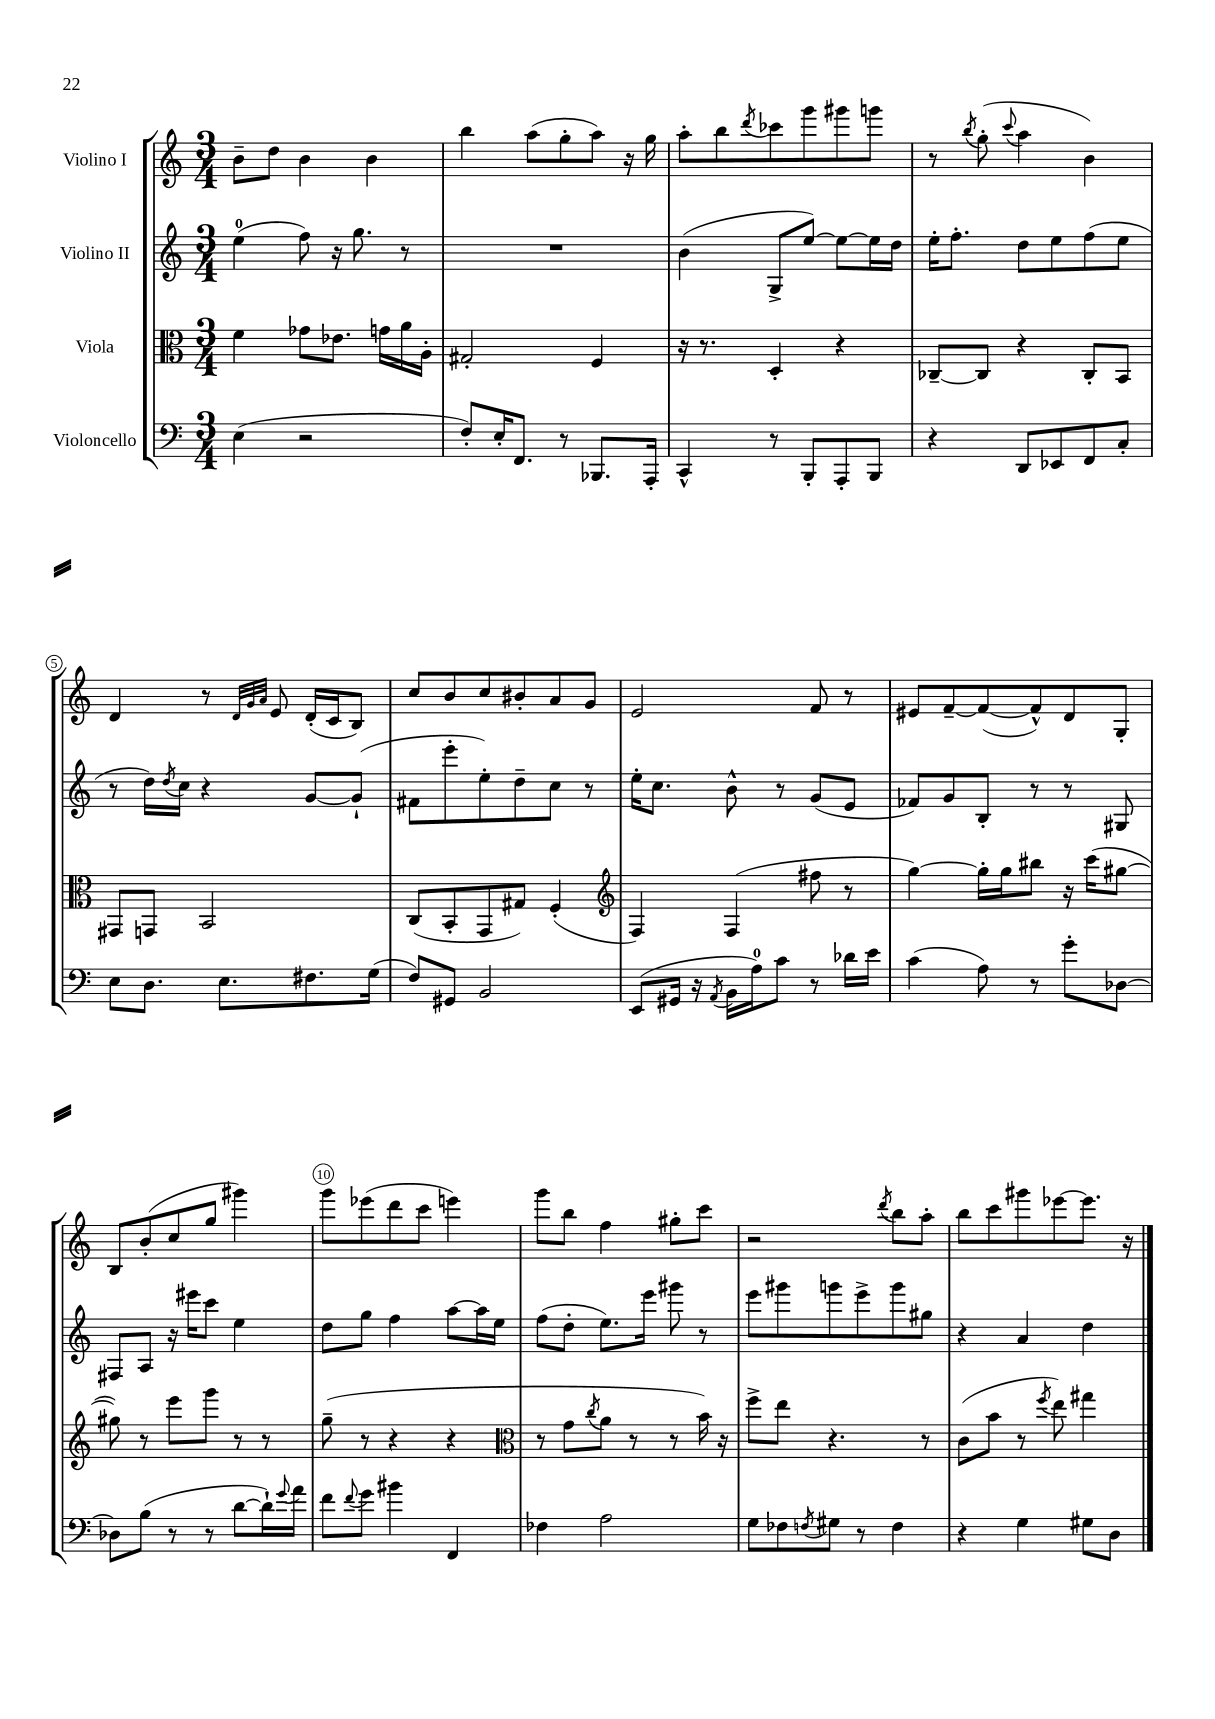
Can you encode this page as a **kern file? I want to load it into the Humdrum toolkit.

**kern	**kern	**kern	**kern
*part4	*part3	*part2	*part1
*staff4	*staff3	*staff2	*staff1
*I"Violoncello	*I"Viola	*I"Violino II	*I"Violino I
*clefF4	*clefC3	*clefG2	*clefG2
*k[]	*k[]	*k[]	*k[]
*M3/4	*M3/4	*M3/4	*M3/4
=1	=1	=1	=1
(4E\	4f\	(4ee\	8b~\L
.	.	.	8dd\J
2r	8g-X\L	8ff\)	4b\
.	8.e-X\J	16r	.
.	.	8.gg\	.
.	.	.	4b\
.	16gn\LL	.	.
.	16a\	8r	.
.	16A'\JJ	.	.
=2	=2	=2	=2
8F'/L)	2G#X'/	2.r	4bb\
16E'/K	.	.	.
8.FF/J	.	.	.
.	.	.	(8aa\L
8r	.	.	8gg'\
8.BBB-X/L	4F/	.	8aa\J)
.	.	.	16r
16AAA'/Jk	.	.	16gg\
=3	=3	=3	=3
4CC^^/	16r	(4b\	8aa'\L
.	8.r	.	.
.	.	.	8bb\
.	.	.	8qddd/
8r	4D'/	8G^/L	8ccc-X\
8BBB'/L	.	[8ee/J)	8ggg\
8AAA'/	4r	8ee\L_	8ggg#X\
8BBB/J	.	16ee\L]	8gggn\J
.	.	16dd\JJ	.
=4	=4	=4	=4
4r	[8C-X~/L	16ee'\KL	8r
.	.	8.ff'\J	.
.	.	.	8qbb/
.	8C-/J]	.	(8gg'\
.	.	.	8qqccc/
8DD/L	4r	8dd\L	4aa\
8EE-X/	.	8ee\	.
8FF/	8C-'/L	(8ff\	4b\)
8C'/J	8BB/J	8ee\J	.
!!LO:LB:g=z
=5	=5	=5	=5
8E\L	8GG#X/L	8r	4d/
8.D\J	8GGn/J	16dd\LL)	.
.	.	8qdd/	.
.	.	16cc\JJ	.
.	2BB/	4r	8r
8.E\L	.	.	.
.	.	.	32qqd/LLL
.	.	.	32qqg/
.	.	.	32qqa/JJJ
.	.	.	8e/
8.F#X\	.	[8g/L	(16d'/LL
.	.	.	16c/J
.	.	(8g`/J]	8B/J)
(16G\Jk	.	.	.
=6	=6	=6	=6
8F/L)	(8C/L	8f#X\L	8cc/L
8GG#X/J	8BB'/	8eee'\	8b/
2BB/	8GG/	8ee'\)	8cc/
.	8G#X/J)	8dd~\	8b#X'/
.	(4F'/	8cc\J	8a/
.	.	8r	8g/J
=7	=7	=7	=7
*	*clefG2	*	*
(8EE/L	4F/)	16ee'\KL	2e/
.	.	8.cc\J	.
16GG#X/Jk	.	.	.
16r	.	.	.
8qAA/	.	.	.
16BB\LL	(4F/	8b^^\	.
16A\J)	.	.	.
8c\J	.	8r	.
8r	8ff#X\	(8g/L	8f/
16d-X\LL	8r	8e/J	8r
16e\JJ	.	.	.
=8	=8	=8	=8
(4c\	[4gg\)	8f-X/L)	8e#X/L
.	.	8g/	[8f~/
8A\)	16gg'\LL]	8B'/J	(8f/_
.	16gg\J	.	.
8r	8bb#X\J	8r	8f^^/])
8g'\L	16r	8r	8d/
.	(16ccc\KL	.	.
[8D-X\J	[8gg#X\J	8G#X/	8G'/J
!!LO:LB:g=z
=9	=9	=9	=9
8D-X\L]	8gg#X\])	8F#X/L	8B/L
(8B\J	8r	8A/J	(8b'/
8r	8eee\L	16r	8cc/
.	.	16eee#X\KL	.
8r	8ggg\J	8ccc\J	8gg/J
[8d\L	8r	4ee\	4ggg#X\)
16d`\L])	8r	.	.
8qqg/	.	.	.
16a\JJ	.	.	.
=10	=10	=10	=10
8f\L	(8gg~\	8dd\L	8ggg\L
8qqf/	.	.	.
8g\J	8r	8gg\J	(8eee-X\
4b#X\	4r	4ff\	8ddd\
.	.	.	8ccc\J
4FF/	4r	[8aa\L	4eeen\)
.	.	16aa\L]	.
.	.	16ee\JJ	.
=11	=11	=11	=11
*	*clefC3	*	*
4F-X\	8r	(8ff\L	8ggg\L
.	8g\L	8dd'\J	8bb\J
.	8qcc/	.	.
2A\	8a\J	8.ee\L)	4ff\
.	8r	.	.
.	.	16eee\Jk	.
.	8r	8ggg#X\	8gg#X'\L
.	16b\)	8r	8ccc\J
.	16r	.	.
=12	=12	=12	=12
8G\L	8ff^\L	8eee\L	2r
8F-X\	8ee\J	8ggg#X\	.
8qFn/	.	.	.
8G#X\J	4.r	8gggn\	.
8r	.	8eee^\	.
.	.	.	8qddd/
4F\	.	8ggg\	8bb\L
.	8r	8gg#X\J	8aa'\J
=13	=13	=13	=13
4r	(8c\L	4r	8bb\L
.	8b\J	.	8ccc\
4G\	8r	4a/	8ggg#X\
.	8qff/	.	.
.	8ee\)	.	[8eee-X\
8G#X\L	4gg#X\	4dd\	8.eee-\J]
8D\J	.	.	.
.	.	.	16r
==	==	==	==
*-	*-	*-	*-
